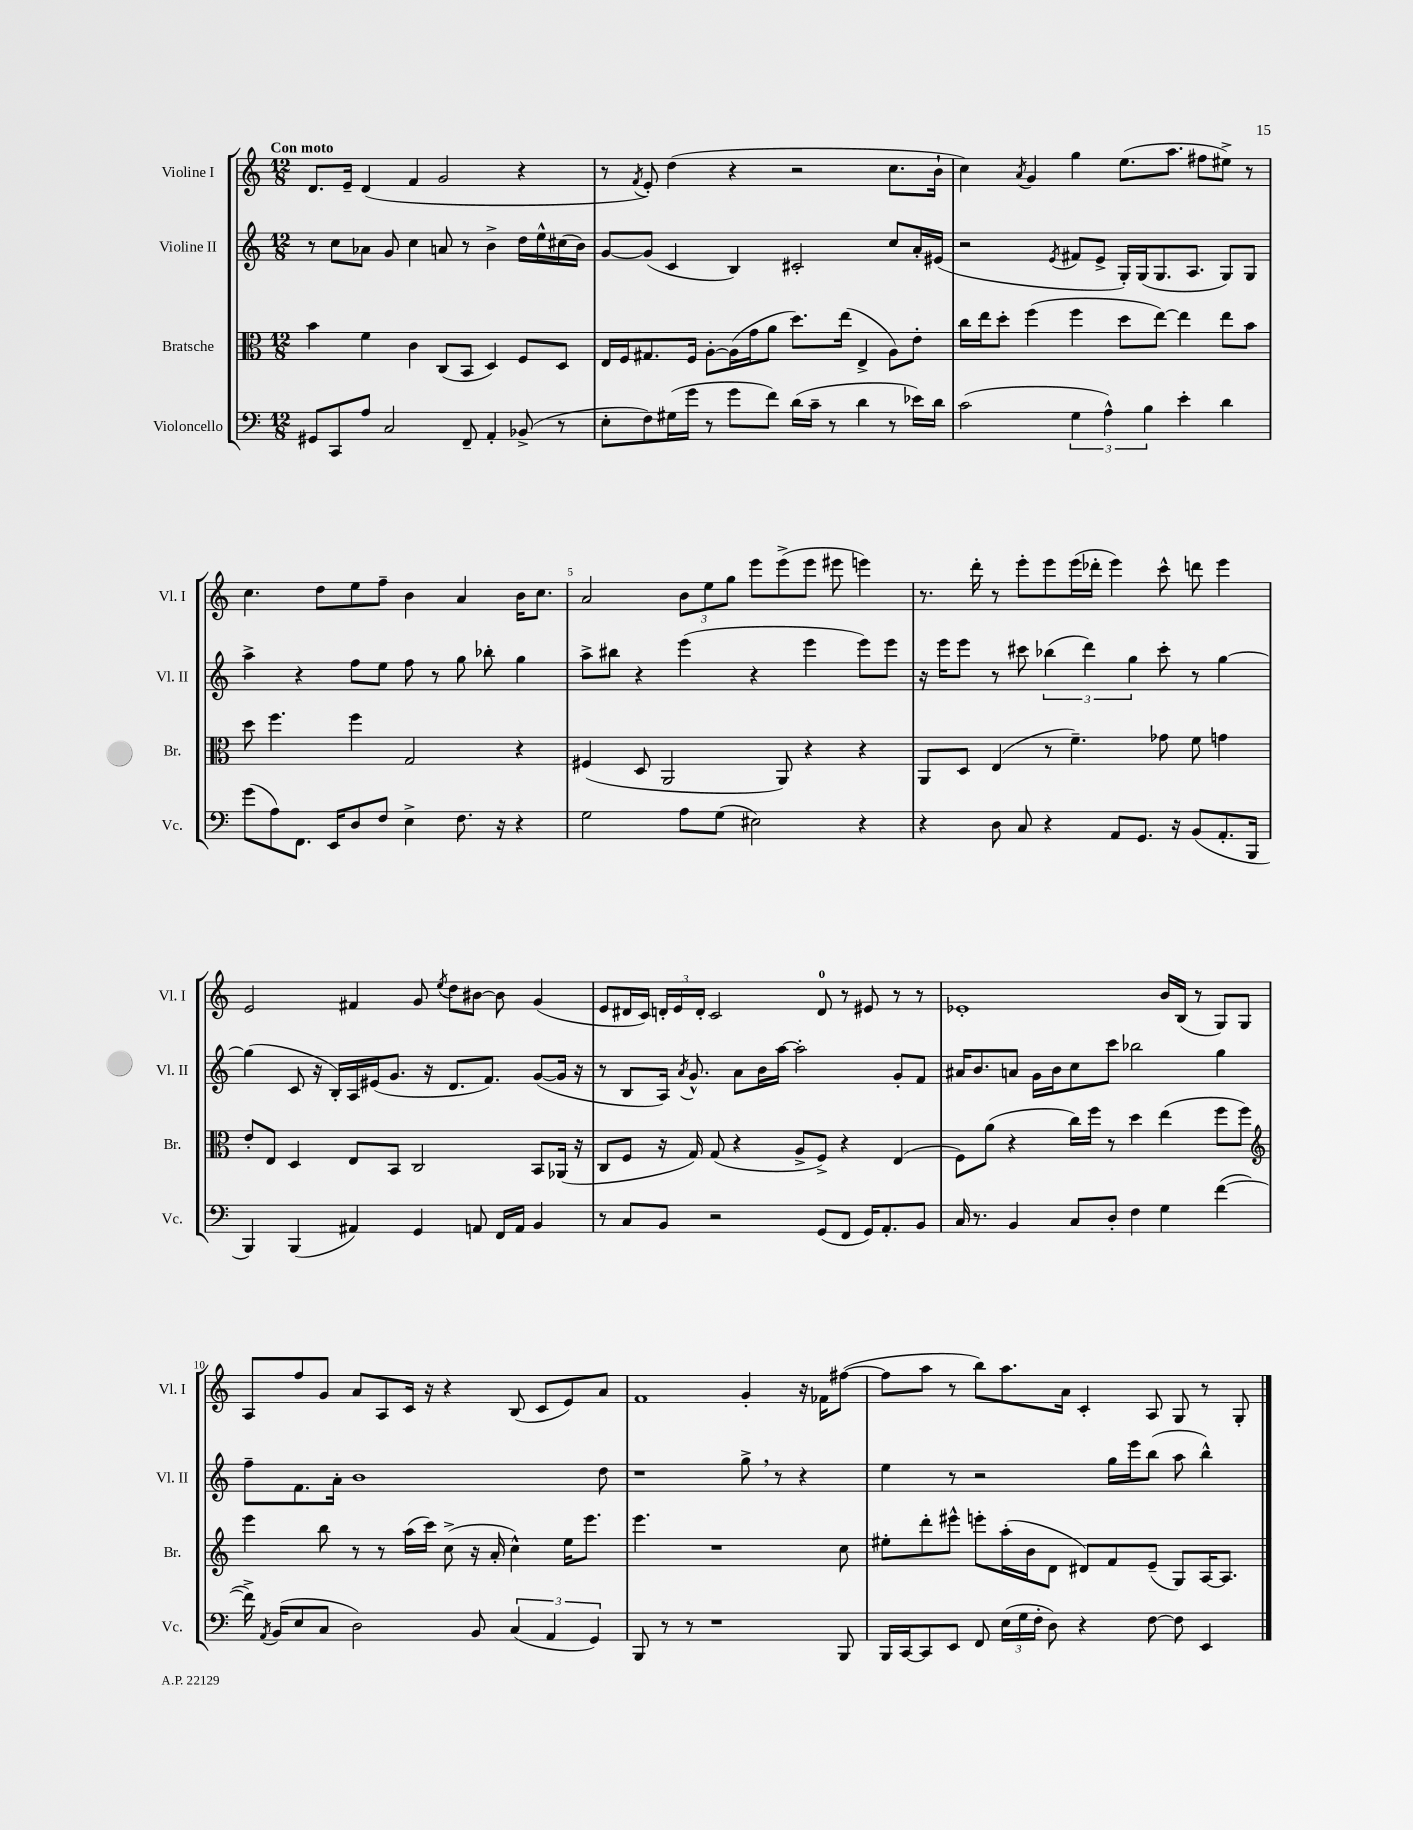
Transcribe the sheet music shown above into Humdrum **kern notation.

**kern	**kern	**kern	**kern
*part4	*part3	*part2	*part1
*staff4	*staff3	*staff2	*staff1
*I"Violoncello	*I"Bratsche	*I"Violine II	*I"Violine I
*I'Vc.	*I'Br.	*I'Vl. II	*I'Vl. I
*clefF4	*clefC3	*clefG2	*clefG2
*k[]	*k[]	*k[]	*k[]
*M12/8	*M12/8	*M12/8	*M12/8
=1	=1	=1	=1
!	!	!	!LO:TX:a:B:t=Con moto
8GG#X/L	4b\	8r	8.d/L
8CC/	.	8cc\L	.
.	.	.	16e~/Jk
8A/J	4f\	8a-X\J	(4d/
2C/	.	8g/	.
.	4c\	4cc\	4f/
.	(8C/L	8an/	2g/
8FF~/	8BB/J	8r	.
4AA'/	4D/)	4b^\	.
(8BB-X^/	8F/L	16dd\LL	4r
.	.	16ee^^\	.
8r	8D/J	(16cc#X\	.
.	.	16b\JJ)	.
=2	=2	=2	=2
8E'\L	16E/LL	[8g/L	8r
.	16F/J	.	.
.	.	.	8qf/
8F\)	8.G#X/	(8g/J]	8e'/)
(16G#X\L	.	4c/	(4dd\
16g\JJ	16F/Jk	.	.
8r	[8A'\L	.	.
8g\L	(16A\L]	4B/)	4r
.	16g\J	.	.
8f\J)	8a\J	.	.
(16d\LL	8.dd\L)	2c#X'/	2r
16c~\JJ	.	.	.
8r	.	.	.
.	(16ee\Jk	.	.
4d\	4E^/	.	.
8r	8A\L)	8cc/L	8.cc\L
16e-X\LL)	8e'\J	16a'/L	.
16d\JJ	.	(16e#X/JJ	16b`\Jk
=3	=3	=3	=3
(2c\	16cc\LL	2r	4cc\)
.	16ee\J	.	.
.	8dd'\J	.	.
.	.	.	8qa/
.	(4ff\	.	4g/
.	.	8qe/	.
6G\	4ff\	8f#X/L	4gg\
.	.	8e^/J	.
6A^^\)	.	.	.
.	8dd\L	16G'/LL)	(8.ee\L
.	.	(16G/J	.
6B\	.	.	.
.	[8ee\J)	8.G/	.
.	.	.	8.aa\J
4e'\	4ee\]	.	.
.	.	8.A/J	.
.	.	.	8ff#X\L
4d\	8ee\L	8G/L)	8ee#X^\J)
.	8b\J	8G/J	8r
!!LO:LB:g=z
=4	=4	=4	=4
(8g\L	8dd\	4aa^\	4.cc\
8A\)	4.ff\	.	.
8.FF\J	.	4r	.
.	.	.	8dd\L
16EE/KL	.	.	.
8D/	4ff\	8ff\L	8ee\
8F/J	.	8ee\J	8ff~\J
4E^\	2G/	8ff\	4b\
.	.	8r	.
8.F\	.	8gg\	4a/
.	.	8bb-X'\	.
16r	.	.	.
4r	4r	4gg\	16b\KL
.	.	.	8.cc\J
=5	=5	=5	=5
2G\	(4F#X/	8aa^\L	2a/
.	.	8bb#X\J	.
.	8D/	4r	.
.	2AA/	.	.
8A\L	.	(4eee\	12b\L
.	.	.	12ee\
(8G\J	.	.	.
.	.	.	12gg\J
2E#X\)	.	4r	8eee\L
.	8AA/)	.	(8eee^\
.	4r	4eee\	8eee\J
.	.	.	8eee#X\
4r	4r	8eee\L)	4eeen\)
.	.	8eee\J	.
=6	=6	=6	=6
4r	8AA/L	16r	8.r
.	.	16eee\KL	.
.	8D/J	8eee\J	.
.	.	.	16ddd'\
8D\	(4E/	8r	8r
8C/	.	8ccc#X\	8eee'\L
4r	8r	(6bb-X\	8eee\
.	4.f~\)	.	(16eee\L
.	.	6ddd\)	.
.	.	.	16ddd-X'\JJ
8AA/L	.	.	4eee\)
.	.	6gg\	.
8.GG/J	.	.	.
.	8g-X\	8ccc#'\	8ccc^^\
16r	.	.	.
(8BB/L	8f\	8r	8dddn\
8.AA'/	4gn\	[4gg\	4eee\
16BBB/Jk	.	.	.
!!LO:LB:g=z
=7	=7	=7	=7
4BBB/)	8e'/L	(4gg\]	2e/
.	8E/J	.	.
(4BBB/	4D/	8c/	.
.	.	16r	.
.	.	16B'/LL)	.
4AA#X/)	8E/L	16A/	4f#X/
.	.	(16e#X/J	.
.	8BB/J	8.g/J	.
4GG/	2C/	.	8g/
.	.	16r	.
.	.	.	8qee/
.	.	8.d/L	8dd\L
8AAn/	.	.	[8b#X\J
.	.	8.f/J)	.
16FF/LL	.	.	8b#\]
16AA/JJ	.	.	.
4BB/	8BB/L	([8g/L	(4g/
.	(16AA-X/Jk	16g/Jk]	.
.	16r	16r	.
=8	=8	=8	=8
8r	8C/L	8r	8e/L
8C/L	8F/J	8B/L	16d#X/L
.	.	.	16c/JJ)
8BB/J	16r	16A/Jk)	24dn'/LL
.	.	.	24e/
.	.	8qa/	.
.	16G/)	8.g^^/	.
.	.	.	24d'/JJ
2r	(8G/	.	2c/
.	4r	8a\L	.
.	.	16b\L	.
.	.	[16aa\JJ	.
.	8A^/L	2aa'\]	.
(8GG/L	8F^/J)	.	8d/
8FF/J	4r	.	8r
16GG/KL)	.	.	8e#X/
8.AA'/	.	.	.
.	(4E/	8g'/L	8r
8BB/J	.	8f/J	8r
=9	=9	=9	=9
16C/	8F\L)	16a#X/KL	1e-X'
8.r	.	8.b/	.
.	(8a\J	.	.
4BB/	4r	8an/J	.
.	.	16g\LL	.
.	.	16b\J	.
8C/L	16cc\LL)	8cc\	.
.	16ff\JJ	.	.
8D'/J	8r	8ccc\J	.
4F\	4dd\	2bb-X\	.
4G\	(4ee\	.	16b/LL
.	.	.	(16B/JJ
.	.	.	8r
([4f\	8ff\L	4gg\	8G/L)
.	8ff\J)	.	8G/J
!!LO:LB:g=z
=10	=10	=10	=10
*	*clefG2	*	*
16f^\])	4eee\	8ff~\L	8A/L
8qAA/	.	.	.
(16BB/KL	.	.	.
8E/	.	8.f\	8ff/
8C/J	8bb\	.	8g/J
.	.	16a'\Jk	.
2D\)	8r	1b	8a/L
.	8r	.	8A/
.	(16aa\LL	.	16c/Jk
.	16ccc\JJ)	.	16r
.	(8cc^\	.	4r
8BB/	16r	.	.
.	16a'/	.	.
(6C/	4cc^^\)	.	(8B/
.	.	.	8c/L
6AA/	.	.	.
.	16ee\KL	.	8e/)
.	8.eee\J	.	.
6GG/)	.	.	.
.	.	8dd\	8a/J
=11	=11	=11	=11
8BBB/	4.eee\	1r	1f
8r	.	.	.
8r	.	.	.
1r	1r	.	.
.	.	8gg^,\	4g'/
.	.	8r	.
.	.	4r	16r
.	.	.	16f-X\KL
8BBB/	8cc\	.	([8ff#X\J
=12	=12	=12	=12
16BBB/LL	8ee#X'\L	4ee\	8ff#\L]
[16CC/J	.	.	.
8CC/]	8ddd'\	.	8aa\J
8EE/J	8eee#X^^\J	8r	8r
8FF/	8eeen'\L	2r	8bb\L)
(24E\LL	(16aa'\L	.	8.aa\
24G\	.	.	.
.	16b\J	.	.
24F'\JJ	.	.	.
8D\)	8d\J	.	.
.	.	.	16a\Jk
4r	8d#X/L)	.	4c'/
.	8f/	16gg\LL	.
.	.	16eee\J	.
[8F\	(8e~/J	(8bb\J	8A/
8F\]	8G/L)	8aa\	8G/
4EE/	[16A/K	4bb^^\)	8r
.	8.A/J]	.	.
.	.	.	8G'/
==	==	==	==
*-	*-	*-	*-
